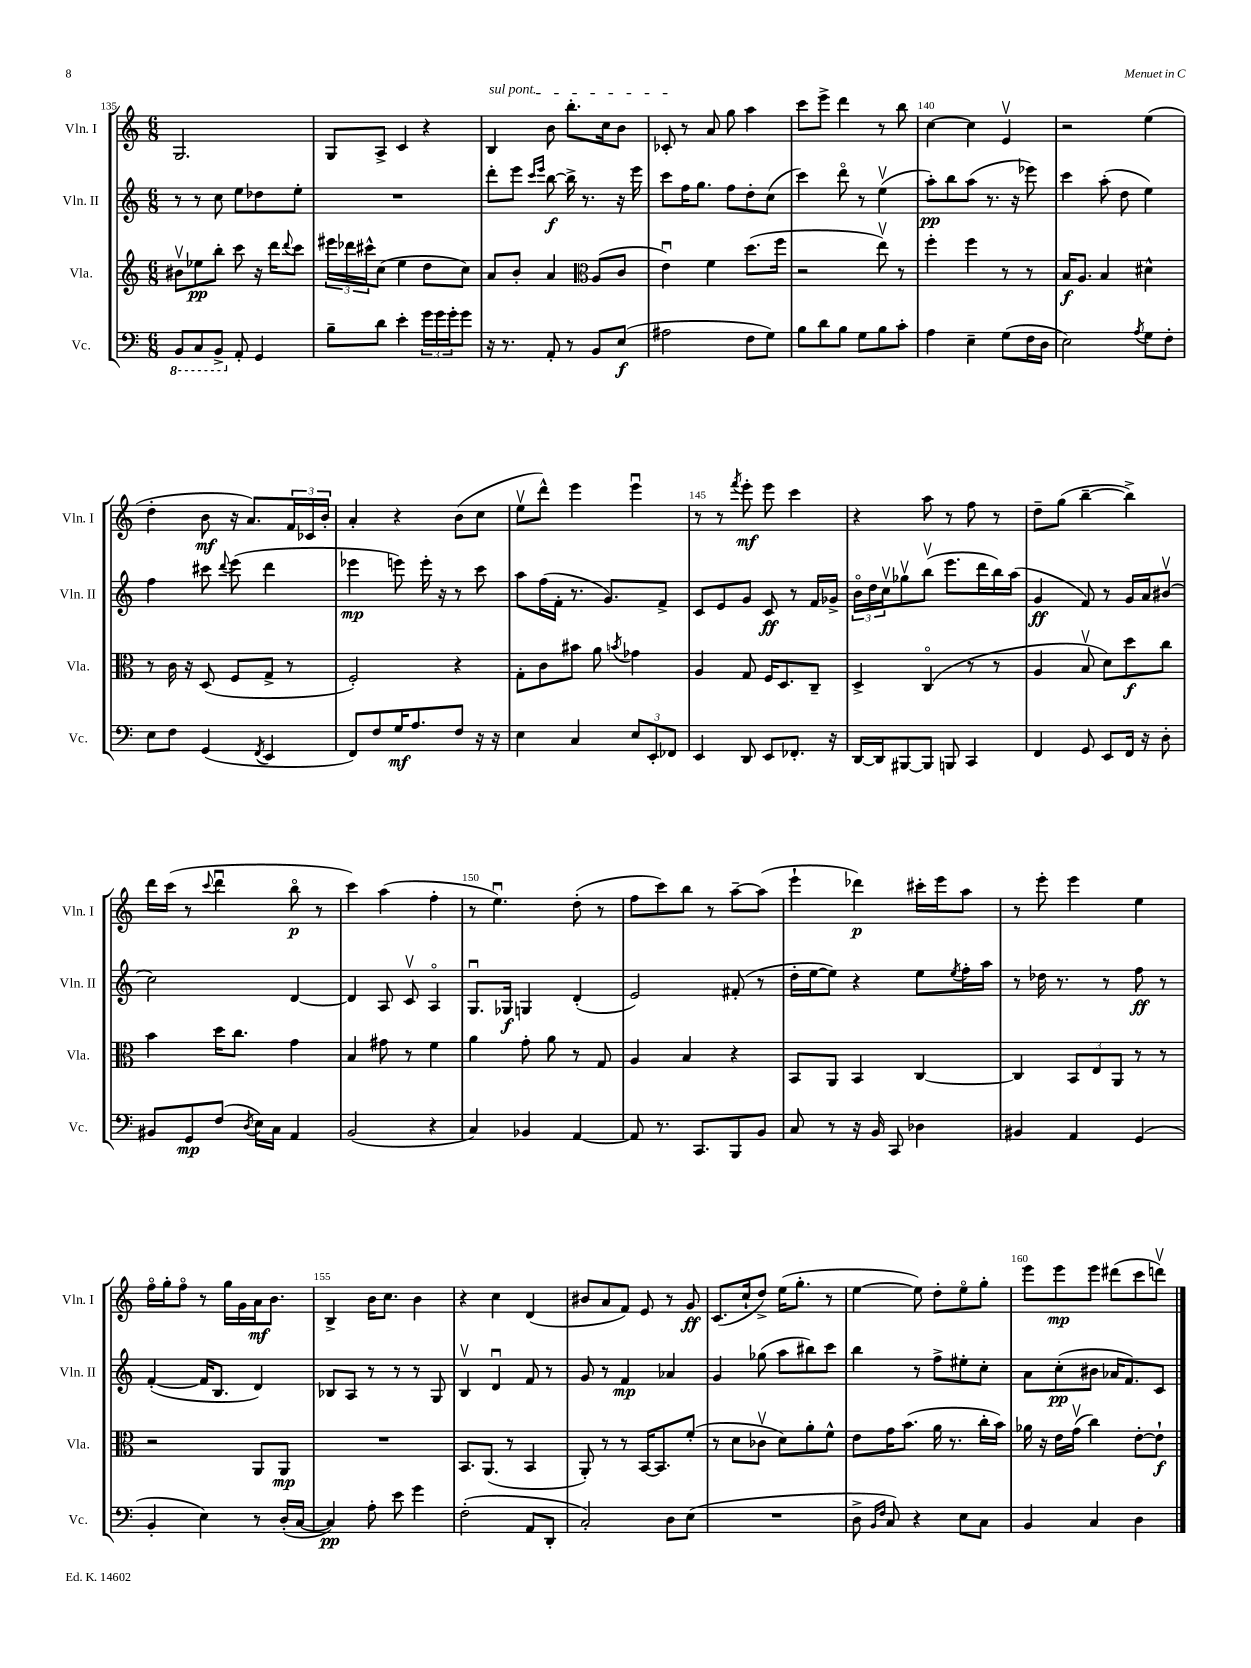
<<
\new StaffGroup <<
\new Staff = "s0" \with { instrumentName = "Vln. I" shortInstrumentName = "Vln. I" } {
    \clef treble \key c \major \numericTimeSignature \time 6/8
    g2. |
    g8 a8-> c'4 r4 |
    \once \override TextSpanner.bound-details.left.text = \markup { \italic "sul pont." } b4\startTextSpan b'8 b''8.-. c''16 b'8 |
    ces'8-.\stopTextSpan r8 a'8 g''8 a''4 |
    c'''8 e'''8-> d'''4 r8 b''8 |
    c''4~ c''4 e'4\upbow |
    r2 e''4( |
    d''4-. b'8\mf r16 a'8.) \tuplet 3/2 { f'16 ces'16 b'16-. } |
    a'4-. r4 b'8( c''8 |
    e''8\upbow d'''8-^) e'''4 e'''4\downbow |
    r8 r8 \acciaccatura { f'''8 } e'''8-.\mf e'''8 c'''4 |
    r4 a''8 r8 f''8 r8 |
    d''8-- g''8( b''4~-- b''4->) |
    d'''16 c'''16( r8 \appoggiatura { c'''8 } d'''4\downbow b''8\flageolet\p r8 |
    c'''4) a''4( f''4-. |
    r8 e''4.\downbow) d''8-.( r8 |
    f''8 c'''8) b''8 r8 a''8~-- a''8( |
    e'''4-! des'''4\p) cis'''16-. e'''16 a''8 |
    r8 e'''8-. e'''4 e''4 |
    f''16\flageolet g''16-. f''8\flageolet r8 g''16 g'16 a'16\mf b'8. |
    b4-> b'16 c''8. b'4 |
    r4 c''4 d'4( |
    bis'8 a'8 f'8) e'8 r8 g'8\ff |
    c'8.( c''16-! d''8->) e''16( g''8.-. r8 |
    e''4~ e''8) d''8-. e''8\flageolet g''8-. |
    e'''8 e'''8\mp e'''8 dis'''8( c'''8 d'''8\upbow) \bar "|." |
}
\new Staff = "s1" \with { instrumentName = "Vln. II" shortInstrumentName = "Vln. II" } {
    \clef treble \key c \major \numericTimeSignature \time 6/8
    r8 r8 c''8 e''8 des''8 e''8-. |
    R2. |
    d'''8-. e'''8 \grace { c'''16 e'''16 } b''8~\f b''16-> r8. r16 e'''16 |
    c'''8 f''16 g''8. f''8 d''8-. c''8( |
    c'''4) d'''8\flageolet r8 e''4\upbow( |
    a''8-.\pp) b''8 a''8( r8. r16 ees'''8) |
    c'''4 a''8-.( d''8 e''4) |
    f''4 cis'''8 \appoggiatura { d'''8 } e'''8( d'''4 |
    ees'''4\mp e'''8) e'''16-. r16 r8 c'''8 |
    a''8 f''16( f'16-. r8. g'8.) f'8-> |
    c'8 e'8 g'8 c'8\ff r8 f'16 ges'16-> |
    \tuplet 3/2 { b'16\flageolet d''16 c''16\upbow } ges''8\upbow b''8\upbow( e'''8. d'''16 b''16) a''16( |
    g'4\ff f'8) r8 g'16 a'16 bis'8\upbow( |
    c''2) d'4~ |
    d'4 a8 c'8\upbow a4\flageolet |
    g8.\downbow ges16\f g4 d'4-.( |
    e'2) fis'8-.( r8 |
    d''16-. e''16~ e''8) r4 e''8 \acciaccatura { e''8 } f''16-. a''16 |
    r8 des''16 r8. r8 f''8\ff r8 |
    f'4~-.( f'16 b8. d'4) |
    bes8 a8 r8 r8 r8 g8 |
    b4\upbow d'4\downbow f'8 r8 |
    g'8 r8 f'4\mp aes'4 |
    g'4 ges''8( a''8 bis''8) c'''8 |
    b''4 r8 f''8-> eis''8-. c''8-. |
    a'8 c''8-.\pp( bis'8 aes'16 f'8.) c'8 \bar "|." |
}
\new Staff = "s2" \with { instrumentName = "Vla." shortInstrumentName = "Vla." } {
    \clef treble \key c \major \numericTimeSignature \time 6/8
    bis'8\upbow ees''8\pp b''8-. c'''8 r16 d'''16 \appoggiatura { d'''8 } c'''8 |
    \tuplet 3/2 { eis'''16 des'''16 cis'''16-^ } c''8( e''4 d''8 c''8) |
    a'8 b'8-. a'4 \clef alto a8( c'8 |
    e'4\downbow) f'4 d''8.( f''16 |
    r2 e''8\upbow) r8 |
    f''4-. f''4 r8 r8 |
    b16\f a8. b4 dis'4-^ |
    r8 c'16 r16 d8( f8 g8-> r8 |
    f2-.) r4 |
    g8-. c'8 bis'8 a'8 \acciaccatura { b'8 } ges'4 |
    a4 g8 f16 d8. c8-- |
    d4-> c4\flageolet( r8 r8 |
    a4 b8\upbow d'8) d''8\f c''8 |
    b'4 d''16 c''8. g'4 |
    b4 gis'8 r8 f'4 |
    a'4 g'8-. a'8 r8 g8 |
    a4 b4 r4 |
    b,8 a,8 b,4 c4~ |
    c4 \tuplet 3/2 { b,8 e8 a,8 } r8 r8 |
    r2 a,8 a,8\mp |
    R2. |
    b,8. a,8.( r8 b,4 |
    a,8-.) r8 r8 b,16~ b,8. f'8-.( |
    r8 d'8 ces'8\upbow d'8) a'8-. f'8-^ |
    e'8 g'16 b'8.( a'16 r8. c''16-. b'16) |
    aes'16 r16 e'16 g'16\upbow( c''4) e'8~-. e'8-!\f \bar "|." |
}
\new Staff = "s3" \with { instrumentName = "Vc." shortInstrumentName = "Vc." } {
    \clef bass \key c \major \numericTimeSignature \time 6/8
    \ottava #-1 b,,8 c,8 b,,8-> \ottava #0 a,8-. g,4 |
    b8-- d'8 e'4-. \tuplet 3/2 { g'16 g'16 g'16-. } g'8 |
    r16 r8. a,8-. r8 b,8 e8\f( |
    ais2 f8 g8) |
    b8 d'8 b8 g8 b8 c'8-. |
    a4 e4-- g8( f16 d16 |
    e2) \acciaccatura { a8 } g8 f8-. |
    e8 f8 g,4( \acciaccatura { f,8 } e,4 |
    f,8) f8 g16\mf a8. f8 r16 r16 |
    e4 c4 \tuplet 3/2 { e8 e,8-. fes,8 } |
    e,4 d,8 e,8 fes,8.-. r16 |
    d,16~ d,16 bis,,8~ bis,,8 b,,8 c,4 |
    f,4 g,8 e,8 f,16 r16 d8-. |
    bis,8 g,8\mp f8( \acciaccatura { d8 } e16) c16 a,4 |
    b,2( r4 |
    c4) bes,4 a,4~ |
    a,8 r8. c,8. b,,8 b,8 |
    c8 r8 r16 b,16 c,8 des4 |
    bis,4 a,4 g,4( |
    b,4-. e4) r8 d16-.( c16~ |
    c4\pp) a8-. e'8 g'4 |
    f2-.( a,8 d,8-. |
    c2-.) d8 e8( |
    R2. |
    d8-> \grace { b,16 f16 } c8) r4 e8 c8 |
    b,4 c4 d4 \bar "|." |
}
>>
>>
\layout { \context { \Score currentBarNumber = #135 \override BarNumber.break-visibility = ##(#f #t #t) barNumberVisibility = #(every-nth-bar-number-visible 5) } }
